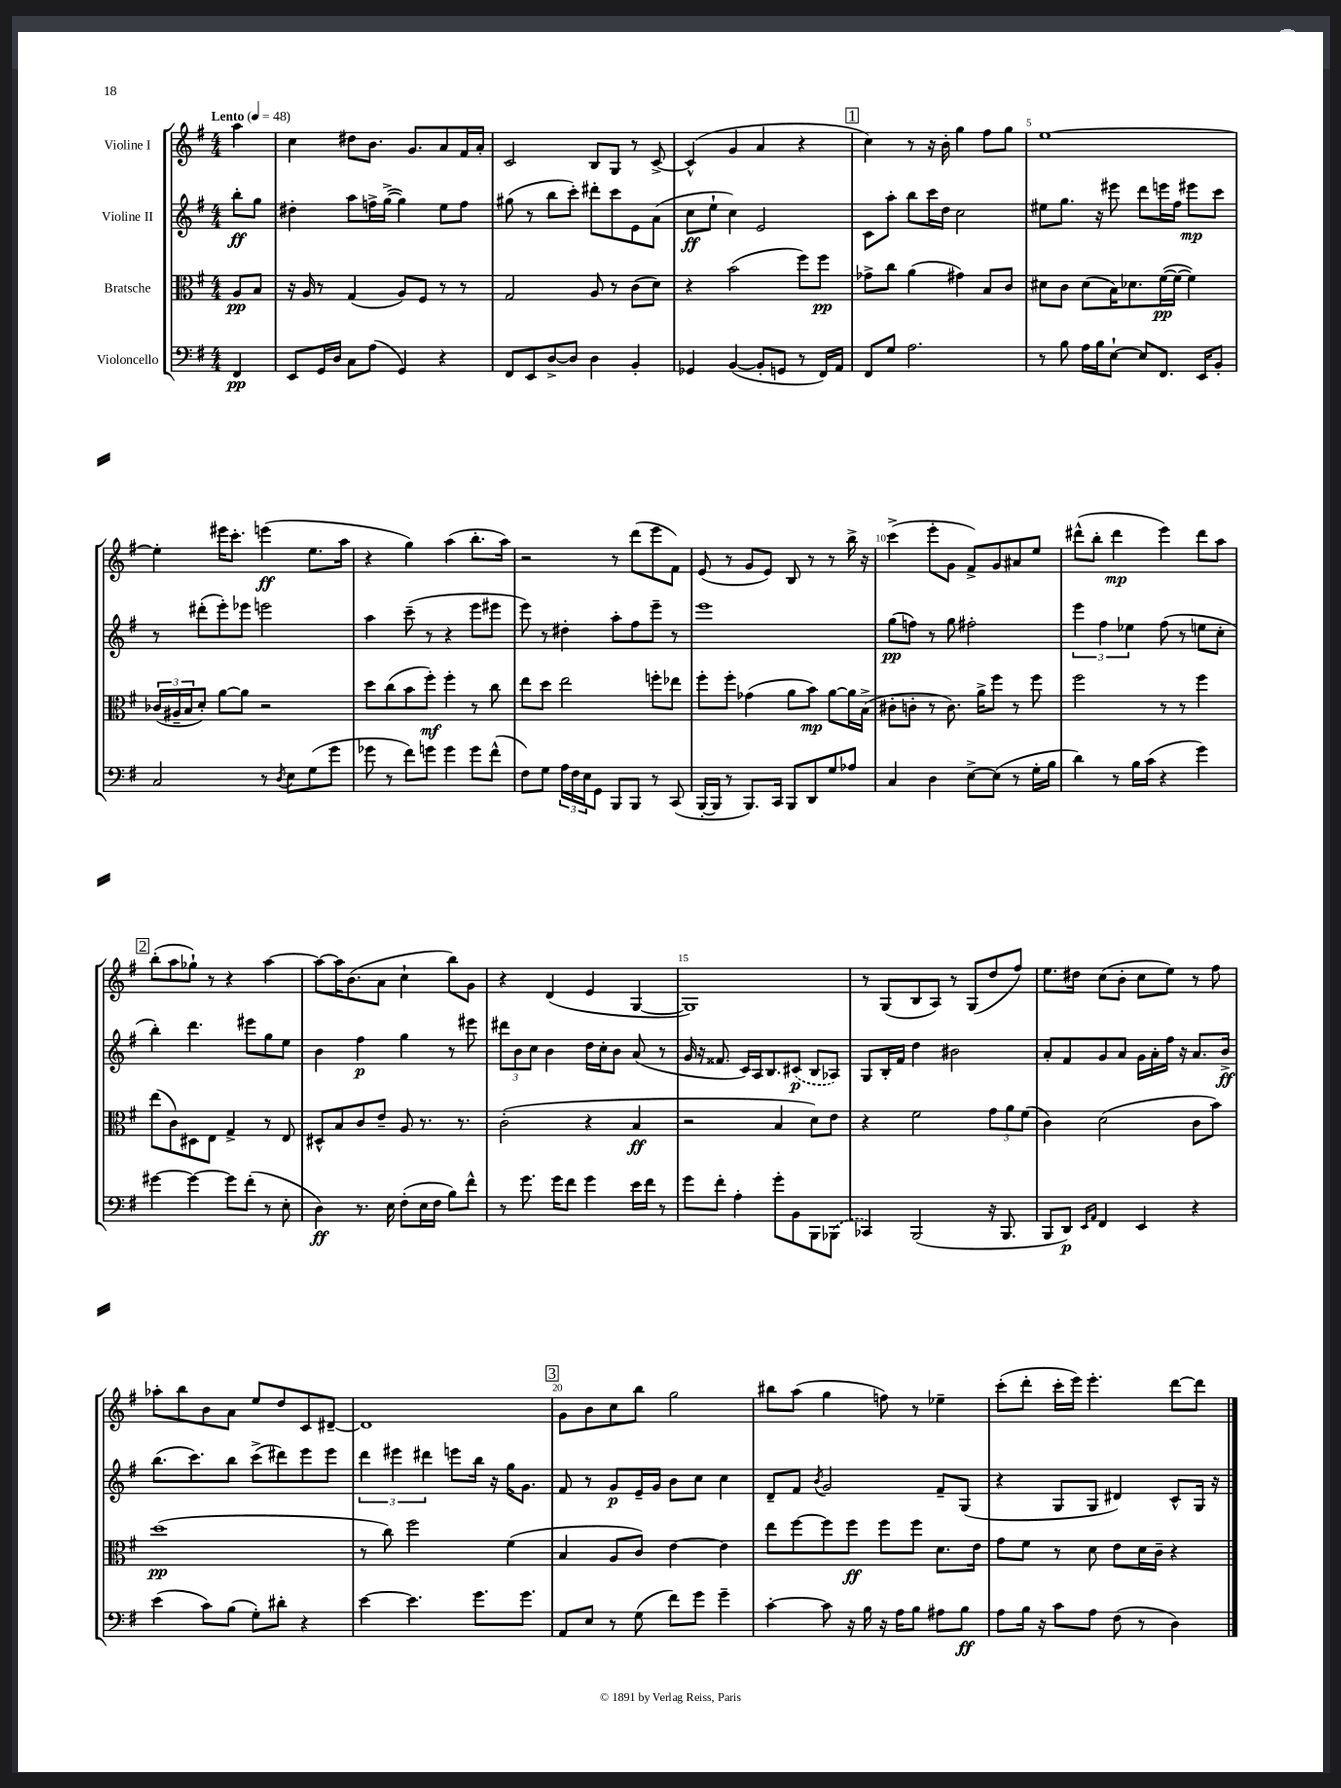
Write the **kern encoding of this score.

**kern	**dynam	**kern	**dynam	**kern	**dynam	**kern	**dynam
*part4	*part4	*part3	*part3	*part2	*part2	*part1	*part1
*staff4	*staff4	*staff3	*staff3	*staff2	*staff2	*staff1	*staff1
*I"Violoncello	*	*I"Bratsche	*	*I"Violine II	*	*I"Violine I	*
*clefF4	*	*clefC3	*	*clefG2	*	*clefG2	*
*k[f#]	*	*k[f#]	*	*k[f#]	*	*k[f#]	*
*M4/4	*	*M4/4	*	*M4/4	*	*M4/4	*
*MM48	*	*MM48	*	*MM48	*	*MM48	*
=	=	=	=	=	=	=	=
!	!	!	!	!	!	!LO:TX:a:B:t=Lento	!
4FF#/	pp	8A/L	pp	8bb'\L	ff	4aa\	.
.	.	8B/J	.	8gg\J	.	.	.
=1	=1	=1	=1	=1	=1	=1	=1
8EE/L	.	16r	.	4dd#X'\	.	4cc\	.
.	.	16A/	.	.	.	.	.
16GG/L	.	8r	.	.	.	.	.
16D/JJ	.	.	.	.	.	.	.
8C\L	.	(4G/	.	8aa\L	.	8dd#X\L	.
(8A\J	.	.	.	16ffn^\L	.	8.b\J	.
.	.	.	.	([16gg^\JJ	.	.	.
4GG/)	.	8A/L)	.	4gg\])	.	.	.
.	.	.	.	.	.	8.g/L	.
.	.	8F#/J	.	.	.	.	.
4r	.	8r	.	8ee\L	.	8a/	.
.	.	8r	.	8ff\J	.	16f#/L	.
.	.	.	.	.	.	16a'/JJ	.
=2	=2	=2	=2	=2	=2	=2	=2
8FF#/L	.	2G/	.	(8gg#X\	.	2c/	.
8EE/	.	.	.	8r	.	.	.
[8D^/	.	.	.	8bb\L	.	.	.
8D/J]	.	.	.	8ccc'\J)	.	.	.
4D\	.	8A/	.	8ddd#X'\L	.	8B/L	.
.	.	8r	.	8ccc\	.	8G/J	.
4BB'/	.	(8c\L	.	8e\	.	8r	.
.	.	8d\J)	.	(8a\J	.	[8c^/	.
=3	=3	=3	=3	=3	=3	=3	=3
4GG-X/	.	4r	.	8cc\L	ff	(4c^^/]	.
.	.	.	.	8ee`\J	.	.	.
([4BB/	.	(2b\	.	4cc\)	.	4g/	.
8BB'/L]	.	.	.	2e/	.	4a/	.
8GGn/J	.	.	.	.	.	.	.
8r	.	8ff#\L)	.	.	.	4r	.
16FF#/LL)	.	8ff#\J	pp	.	.	.	.
16AA/JJ	.	.	.	.	.	.	.
!!LO:REH:place=s1:t=1
=4	=4	=4	=4	=4	=4	=4	=4
8FF#/L	.	8g-X^\L	.	8c\L	.	4cc\)	.
8G/J	.	8cc\J	.	8aa'\J	.	.	.
2.A\	.	(4a\	.	8bb\L	.	8r	.
.	.	.	.	16ccc\L	.	16r	.
.	.	.	.	16dd\JJ	.	16b'\	.
.	.	4g#X\)	.	2cc\	.	4gg\	.
.	.	8B/L	.	.	.	8ff#\L	.
.	.	8c/J	.	.	.	8gg\J	.
=5	=5	=5	=5	=5	=5	=5	=5
8r	.	8d#X\L	.	8ee#X\L	.	[1ee	.
8B\	.	8c\J	.	8.gg\J	.	.	.
16A\LL	.	(8d#\L	.	.	.	.	.
16B\J	.	.	.	16r	.	.	.
[8E`\J	.	16B\K)	.	8eee#X\	.	.	.
.	.	8.d-X\	.	.	.	.	.
8E/L]	.	.	.	8ddd\L	.	.	.
8.FF#/J	.	([16f#\L	pp	16eeen\L	.	.	.
.	.	16f#\JJ_	.	16ff#\JJ	.	.	.
.	.	4f#\])	.	8eee#X\L	mp	.	.
16EE/KL	.	.	.	.	.	.	.
8BB'/J	.	.	.	8ccc\J	.	.	.
!!LO:LB:g=z
=6	=6	=6	=6	=6	=6	=6	=6
2C/	.	(24c-X/LL	.	8r	.	4ee'\]	.
.	.	24A#X~/	.	.	.	.	.
.	.	24B/J	.	.	.	.	.
.	.	8d'/J)	.	(8ddd#X'\L	.	.	.
.	.	[8a\L	.	8eee'\)	.	16eee#X\KL	.
.	.	.	.	.	.	8.ccc'\J	.
.	.	8a\J]	.	8eee-X\J	.	.	.
8r	.	2r	.	2eeen\	.	(4eeen\	ff
8qD/	.	.	.	.	.	.	.
8E\L	.	.	.	.	.	.	.
(8G\	.	.	.	.	.	8.ee\L	.
8g\J	.	.	.	.	.	.	.
.	.	.	.	.	.	16aa\Jk	.
=7	=7	=7	=7	=7	=7	=7	=7
8g-X\	.	8dd\L	.	4aa\	.	4r	.
8r	.	(8cc\	.	.	.	.	.
8f#\L)	.	8b\	.	(8ccc~\	.	4gg\)	.
8gn\J	.	8ff#'\J)	mf	8r	.	.	.
4g\	.	4ff#'\	.	4r	.	(4aa\	.
8g\L	.	8r	.	8eee\L	.	8.bb'\L	.
(8f#^^\J	.	8cc\	.	8eee#X\J	.	.	.
.	.	.	.	.	.	16aa\Jk)	.
=8	=8	=8	=8	=8	=8	=8	=8
8F#\L)	.	8ee\L	.	8eee\)	.	2r	.
8G\J	.	8dd\J	.	8r	.	.	.
24A\LL	.	2ee\	.	4dd#X'\	.	.	.
24F#\	.	.	.	.	.	.	.
24E\J	.	.	.	.	.	.	.
8GG\J	.	.	.	.	.	.	.
8BBB/L	.	.	.	8aa'\L	.	8r	.
8BBB/J	.	.	.	8ff#\	.	(8ddd\L	.
8r	.	8ffn'\L	.	8eee~\J	.	8eee\	.
(8CC/	.	8ee-X\J	.	8r	.	8f#\J)	.
=9	=9	=9	=9	=9	=9	=9	=9
[16BBB'/LL	.	8ff#'\L	.	1eee	.	(8e/	.
16BBB/JJ]	.	.	.	.	.	.	.
8r	.	8ff#'\J	.	.	.	8r	.
8.BBB/L)	.	(4g-X\	.	.	.	8g/L	.
.	.	.	.	.	.	8e/J)	.
16CC/Jk	.	.	.	.	.	.	.
8BBB/L	.	8a\L	.	.	.	8B/	.
8DD/	.	8b\J)	mp	.	.	8r	.
8G/	.	[8a\L	.	.	.	8r	.
8A-X/J	.	16a\L]	.	.	.	16bb^\	.
.	.	(16B^\JJ	.	.	.	16r	.
=10	=10	=10	=10	=10	=10	=10	=10
4C/	.	8c#X'\L	.	(8gg\L	pp	(4ccc^\	.
.	.	8cn'\J	.	8ffn\J)	.	.	.
4D\	.	8r	.	8r	.	8eee'\L	.
.	.	8.c\)	.	8gg\	.	8g\J	.
[8E^\L	.	.	.	2ff#X'\	.	8f#^/L)	.
.	.	16a^\KL	.	.	.	.	.
(8E\J]	.	8ff#\J	.	.	.	8g/	.
8r	.	8r	.	.	.	8a#X/	.
16G'\LL	.	8ff#\	.	.	.	8ee/J	.
16B\JJ	.	.	.	.	.	.	.
=11	=11	=11	=11	=11	=11	=11	=11
4d\)	.	2ff#\	.	6eee\	.	(8ddd#X^^\L	.
.	.	.	.	.	.	8bb'\J	.
.	.	.	.	6ff#\	.	.	.
8r	.	.	.	.	.	4ddd#\	mp
.	.	.	.	6ee-X\	.	.	.
16B\LL	.	.	.	.	.	.	.
(16c\JJ	.	.	.	.	.	.	.
4r	.	8r	.	(8ff#\	.	4eee\)	.
.	.	8r	.	8r	.	.	.
4g\)	.	4ff#\	.	8een\L	.	8ddd#\L	.
.	.	.	.	8cc'\J	.	8aa\J	.
!!LO:LB:g=z
!!LO:REH:place=s1:t=2
=12	=12	=12	=12	=12	=12	=12	=12
[4g#X\	.	(8ee\L	.	4bb'\)	.	(8bb'\L	.
.	.	8c\)	.	.	.	8aa\	.
4g#\_	.	8D#X\	.	4.ddd\	.	8gg-X`\J)	.
.	.	8E\J	.	.	.	8r	.
8g#\L]	.	4G^/	.	.	.	4r	.
(8f#'\J	.	.	.	8eee#X\L	.	.	.
8r	.	8r	.	8gg\	.	[4aa\	.
8E'\	.	8E/	.	8ee\J	.	.	.
=13	=13	=13	=13	=13	=13	=13	=13
4D\)	ff	8D#X^^/L	.	4b\	.	8aa\L_	.
.	.	8B/	.	.	.	16aa\K]	.
.	.	.	.	.	.	(8.b\	.
8.r	.	8c/	.	4ff#\	p	.	.
.	.	8e~/J	.	.	.	8a\J	.
16E\	.	.	.	.	.	.	.
(8F#'\L	.	8A/	.	4gg\	.	4cc`\	.
16E\L	.	8.r	.	.	.	.	.
16F#\JJ	.	.	.	.	.	.	.
8B\L)	.	.	.	8r	.	8bb\L)	.
.	.	8.r	.	.	.	.	.
8f#^^\J	.	.	.	8eee#X\	.	8g\J	.
=14	=14	=14	=14	=14	=14	=14	=14
8r	.	(2c'\	.	12ddd#X\L	.	4r	.
.	.	.	.	12b\	.	.	.
8.g\	.	.	.	.	.	.	.
.	.	.	.	12cc\J	.	.	.
.	.	.	.	4b\	.	(4d/	.
16g\KL	.	.	.	.	.	.	.
8f#\J	.	.	.	.	.	.	.
4g\	.	4r	.	16dd\LL	.	4e/	.
.	.	.	.	16cc'\J	.	.	.
.	.	.	.	8b\J	.	.	.
16e\LL	.	4B/	ff	(8a/	.	[4G/	.
16f#\JJ	.	.	.	.	.	.	.
8r	.	.	.	8r	.	.	.
=15	=15	=15	=15	=15	=15	=15	=15
8g\L	.	2r	.	16g/	.	1G])	.
.	.	.	.	16r	.	.	.
8f#'\J	.	.	.	8.f##X/	.	.	.
4A'\	.	.	.	.	.	.	.
.	.	.	.	16c/LL)	.	.	.
.	.	.	.	16A/J	.	.	.
.	.	.	.	8.B/	.	.	.
8g'\L	.	4B/	.	.	.	.	.
8BB\	.	.	.	(8c#X/J	p	.	.
8BBB\	.	8d\L)	.	8B/L	.	.	.
(8BBB-X\J	.	8e\J	.	8A-X/J)	.	.	.
=16	=16	=16	=16	=16	=16	=16	=16
4CC-X/)	.	4r	.	8G/L	.	8r	.
.	.	.	.	16B'/L	.	(8G/L	.
.	.	.	.	16f#/JJ	.	.	.
(2BBB/	.	2f#\	.	4dd\	.	8B/	.
.	.	.	.	.	.	8A/J)	.
.	.	.	.	2b#X\	.	8r	.
.	.	.	.	.	.	(8G/L	.
16r	.	12g\L	.	.	.	8dd/	.
8.BBB/	.	.	.	.	.	.	.
.	.	12a\	.	.	.	.	.
.	.	.	.	.	.	8ff#/J)	.
.	.	(12f#\J	.	.	.	.	.
=17	=17	=17	=17	=17	=17	=17	=17
8BBB/L	.	4c\)	.	8a'/L	.	8.ee\L	.
8DD/J)	p	.	.	8f#/	.	.	.
.	.	.	.	.	.	16dd#X\Jk	.
16qqEE/LL	.	.	.	.	.	.	.
16qqAA/JJ	.	.	.	.	.	.	.
4FF#/	.	(2d\	.	8g/	.	(8cc\L	.
.	.	.	.	8a/J	.	8b'\J	.
4EE/	.	.	.	16g\LL	.	8cc\L	.
.	.	.	.	16a'\	.	.	.
.	.	.	.	16ff#\JJ	.	8ee\J)	.
.	.	.	.	16r	.	.	.
4r	.	8c\L	.	8.a/L	.	8r	.
.	.	8b\J)	.	.	.	8ff#\	.
.	.	.	.	16b^/Jk	ff	.	.
!!LO:LB:g=z
=18	=18	=18	=18	=18	=18	=18	=18
(4e\	.	(1dd	pp	(8.bb\L	.	8aa-X'\L	.
.	.	.	.	.	.	8bb\	.
.	.	.	.	8.ccc\)	.	.	.
8c\L)	.	.	.	.	.	8b\	.
(8B\J	.	.	.	8bb\J	.	8a\J	.
8G'\L)	.	.	.	(8ccc^\L	.	8ee/L	.
8d#X'\J	.	.	.	8ddd#X\)	.	8dd/	.
4r	.	.	.	8eee\	.	8c/	.
.	.	.	.	8eee\J	.	[8d#X~/J	.
=19	=19	=19	=19	=19	=19	=19	=19
[4e\	.	8r	.	6ddd\	.	1d#]	.
.	.	8cc\)	.	.	.	.	.
.	.	.	.	6eee#X\	.	.	.
4.e\]	.	2ff#\	.	.	.	.	.
.	.	.	.	6ddd#X\	.	.	.
.	.	.	.	8eeen\L	.	.	.
8.g\L	.	.	.	16bb\Jk	.	.	.
.	.	.	.	16r	.	.	.
.	.	(4f#\	.	16gg\KL	.	.	.
8.g\J	.	.	.	8.g\J	.	.	.
!!LO:REH:place=s1:t=3
=20	=20	=20	=20	=20	=20	=20	=20
8AA/L	.	4B/	.	8f#/	.	8g\L	.
8E/J	.	.	.	8r	.	8b\	.
8r	.	8A/L	.	8g/L	p	8cc\	.
(8G\	.	8c/J)	.	16e~/L	.	8bb\J	.
.	.	.	.	16g/JJ	.	.	.
8f#\L)	.	[4e\	.	8b\L	.	2gg\	.
8g\J	.	.	.	8cc\J	.	.	.
4g~\	.	4e\]	.	4cc\	.	.	.
=21	=21	=21	=21	=21	=21	=21	=21
[4c'\	.	8ee\L	.	8d~/L	.	8bb#X\L	.
.	.	[8ff#\	.	8f#/J	.	(8aa\J	.
.	.	.	.	8qb/	.	.	.
8c\]	.	8ff#\]	.	2g/	.	4gg\	.
16r	.	8ff#\J	ff	.	.	.	.
16B\	.	.	.	.	.	.	.
16r	.	8ff#\L	.	.	.	8ffn\)	.
16A\KL	.	.	.	.	.	.	.
8B\J	.	8ff#\J	.	.	.	8r	.
8A#X\L	.	8.d\L	.	8f#~/L	.	4ee-X~\	.
8B\J	ff	.	.	(8G/J	.	.	.
.	.	16e\Jk	.	.	.	.	.
=22	=22	=22	=22	=22	=22	=22	=22
8A\L	.	8g\L	.	4r	.	(8ccc'\L	.
16B\Jk	.	8f#\J	.	.	.	8ddd'\J	.
16r	.	.	.	.	.	.	.
8c\L	.	8r	.	8G/L	.	16ccc'\LL	.
.	.	.	.	.	.	16eee\JJ)	.
8A\J	.	8d\	.	8G/J	.	4.eee'\	.
(8F#\	.	8e\L	.	4d#X/)	.	.	.
8r	.	16d\L	.	.	.	.	.
.	.	16c~\JJ	.	.	.	.	.
4D\)	.	4r	.	8c^^/L	.	[8ddd\L	.
.	.	.	.	16G/Jk	.	8ddd\J]	.
.	.	.	.	16r	.	.	.
==	==	==	==	==	==	==	==
*-	*-	*-	*-	*-	*-	*-	*-
